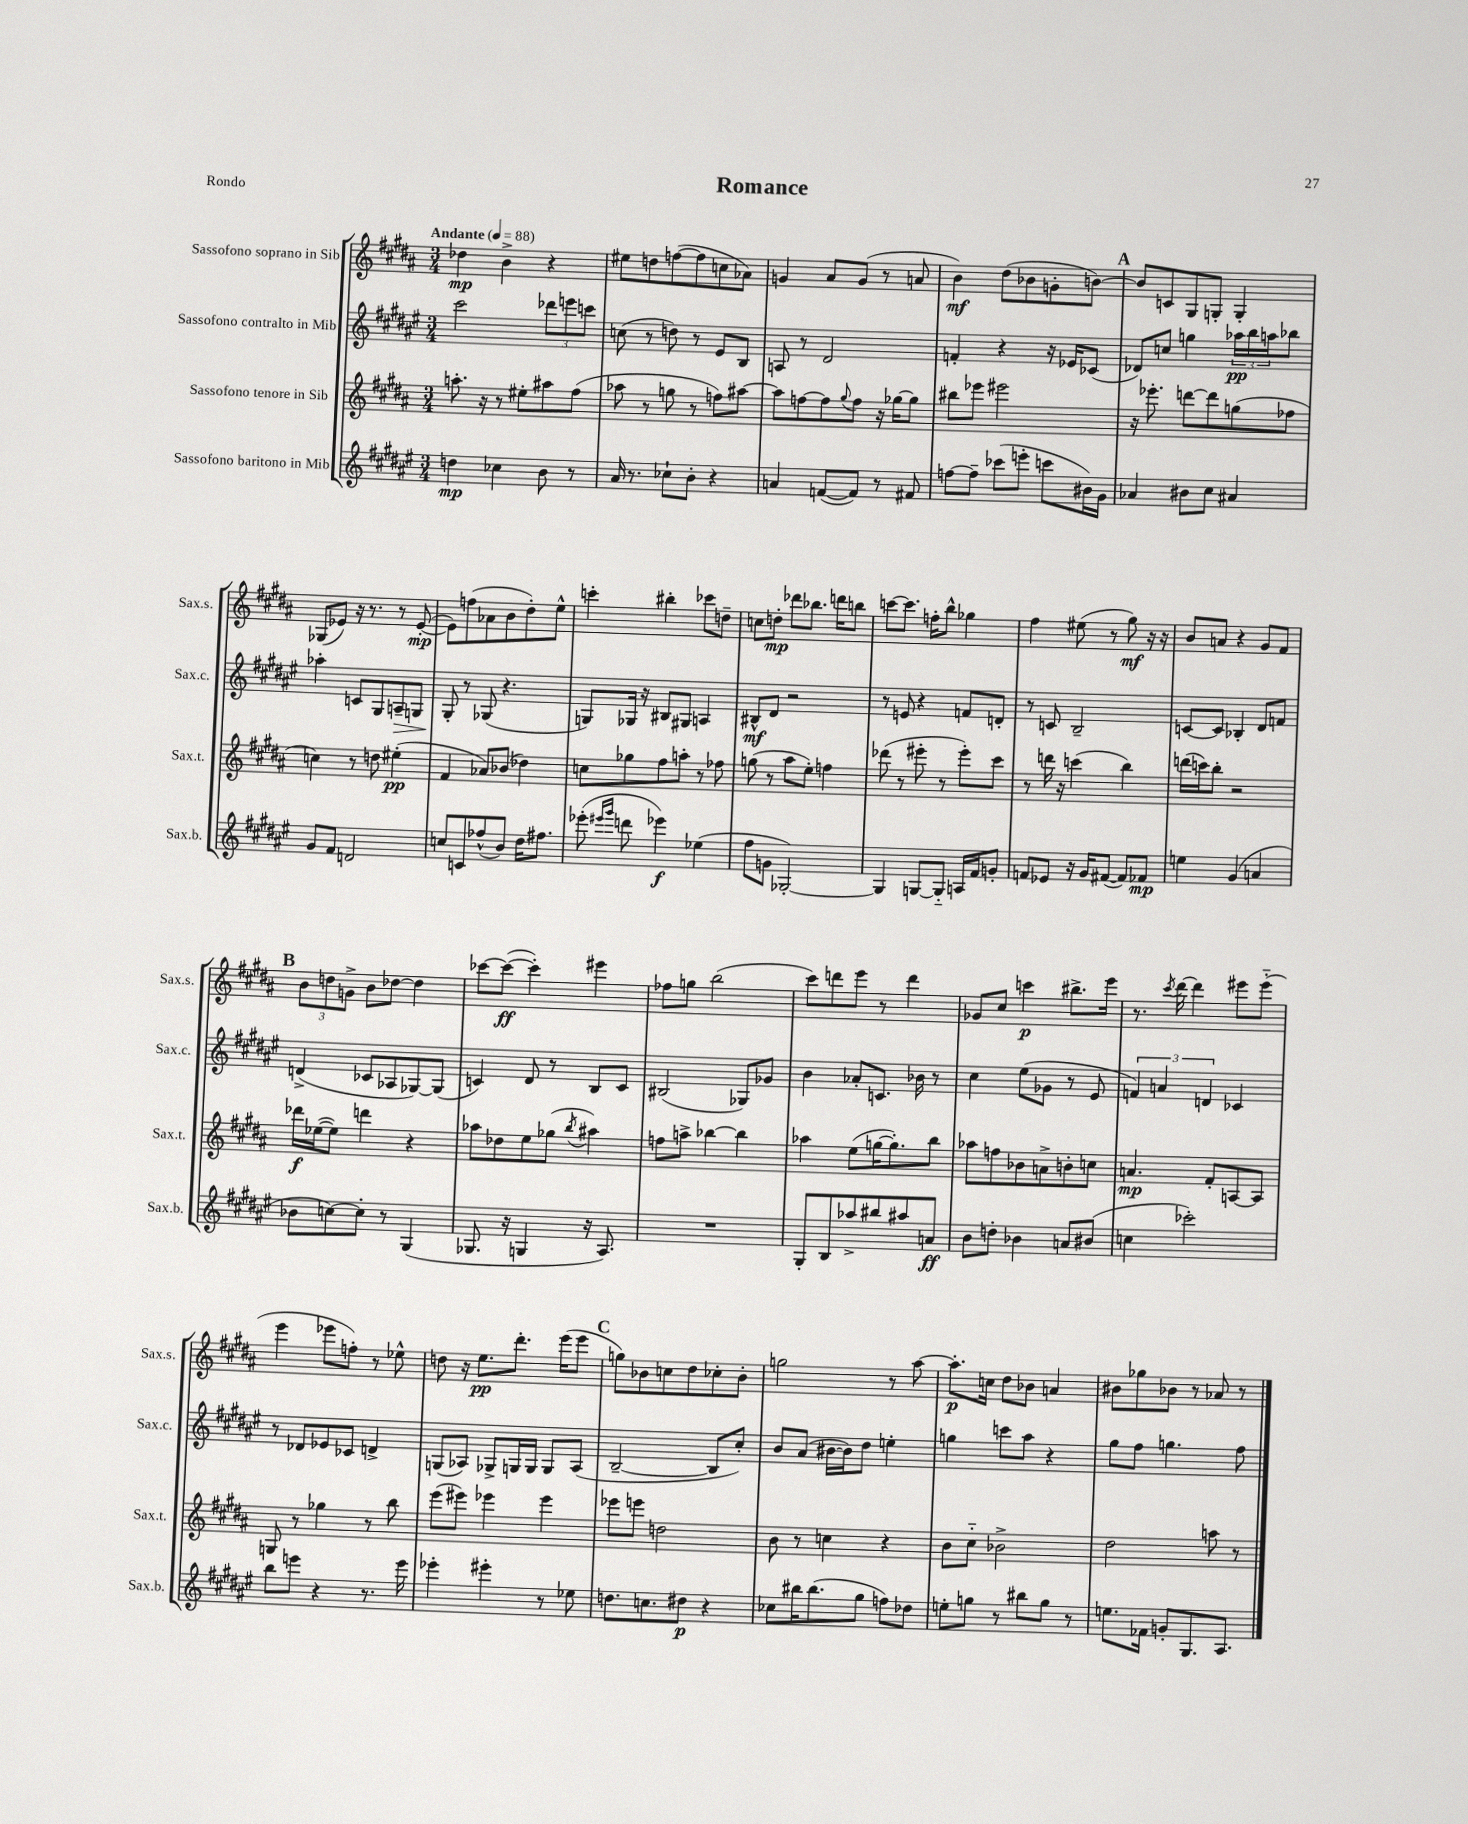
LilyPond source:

\header { title = "Romance" piece = "Rondo" }
<<
\new StaffGroup <<
\new Staff = "s0" \with { instrumentName = "Sassofono soprano in Sib" shortInstrumentName = "Sax.s." } {
    \clef treble \key b \major \numericTimeSignature \time 3/4 \tempo "Andante" 4 = 88
    des''4\mp b'4-> r4 |
    eis''8 d''8 f''8~( f''8 c''8 aes'8) |
    g'4 ais'8 g'8( r8 a'8 |
    b'4\mf) dis''8( bes'8 g'8-. b'8~) |
    \mark \markup { \bold "A" } b'8 c'8 gis8 g8-. g4-. |
    ges8( ees'8) r16 r8. r8 ees'8~-.\mp( |
    ees'8) f''8( aes'8 b'8 dis''8-.) e''8-^ |
    c'''4-. bis''4-. ces'''8 d''8-- |
    c''8 d''8-.\mp des'''8 bes''8. d'''16 b''8 |
    c'''8~ c'''8. f''16-. b''8-^ ges''4 |
    fis''4 eis''8( r8 gis''8\mf) r16 r16 |
    b'8 a'8 r4 gis'8 fis'8 |
    \mark \markup { \bold "B" } \tuplet 3/2 { b'8 d''8 g'8-> } b'8 des''8~ des''4 |
    ces'''8~ ces'''8~\ff( ces'''4-.) eis'''4 |
    fes''8 g''8 b''2( |
    cis'''8) d'''8 e'''8 r8 d'''4 |
    ges'8 cis''8 c'''4\p bis''8.-> e'''16 |
    r8. \acciaccatura { cis'''8 } dis'''16~ dis'''4 eis'''8 eis'''8-_( |
    e'''4 ees'''8 f''8-.) r8 ees''8-^ |
    d''8 r16 e''8.\pp dis'''8.-. e'''16( e'''8 |
    \mark \markup { \bold "C" } g''8) bes'8 c''8 dis''8 ces''8-. bes'8-. |
    g''2 r8 ais''8~ |
    ais''8.-.\p c''16 dis''8 bes'8 a'4 |
    bis'8 ges''8 bes'8 r8 aes'8 r8 \bar "|." |
}
\new Staff = "s1" \with { instrumentName = "Sassofono contralto in Mib" shortInstrumentName = "Sax.c." } {
    \clef treble \key fis \major \numericTimeSignature \time 3/4
    cis'''2 \tuplet 3/2 { des'''8 e'''8 c'''8 } |
    c''8( r8 d''8) r8 eis'8 b8 |
    a8 r8 dis'2 |
    f'4-. r4 r16 ees'16 ces'8( |
    \mark \markup { \bold "A" } des'8) c''8 g''4 \tuplet 3/2 { aes''16\pp b''16 a''16 } bes''8 |
    aes''4-. c'8 gis8 a8--\> g8 |
    gis8-.\! r8 ges8( r4. |
    g8) ges16 r16 bis8 gis8 a4 |
    bis8-^\mf dis'8 r2 |
    r8 e'8 r4 f'8 d'8-. |
    r8 c'8 b2-- |
    c'8~ c'8 bes4-. dis'8 f'8 |
    \mark \markup { \bold "B" } d'4->( ces'8 aes8 ges8~) ges8( |
    c'4) dis'8 r8 b8 c'8 |
    bis2( ges8) ges'8 |
    b'4 aes'8-. c'8. bes'16 r8 |
    cis''4 eis''8( ges'8 r8 eis'8 |
    \tuplet 3/2 { f'4) a'4 d'4 } ces'4 |
    r8 des'8 ees'8 ces'8 d'4-> |
    g8( aes8) ges8-> g16 g16 g8 aes8( |
    \mark \markup { \bold "C" } b2~-- b8 cis''8-.) |
    b'8 ais'8( bis'16~ bis'16) dis''8 e''4-. |
    g''4 c'''8 ais''8 r4 |
    gis''8 fis''8 g''4. fis''8 \bar "|." |
}
\new Staff = "s2" \with { instrumentName = "Sassofono tenore in Sib" shortInstrumentName = "Sax.t." } {
    \clef treble \key b \major \numericTimeSignature \time 3/4
    a''8.-. r16 r8 eis''8-. ais''8 fis''8( |
    aes''8 r8 g''8 r8 f''8) ais''8~ |
    ais''8 f''8~ f''8 \appoggiatura { gis''8 } f''8 r16 ges''16~ ges''8 |
    bis''8 ees'''8 eis'''2 |
    \mark \markup { \bold "A" } r16 ees'''8.-. d'''8~ d'''8 g''8( fes''8 |
    c''4) r8 d''8 eis''4-.\pp( |
    fis'4 aes'8) bes'8( des''4) |
    c''8 ges''8 fis''8 a''8-. r8 fes''8 |
    g''8( r8 ais''8 e''8-.) f''4 |
    des'''8( r8 eis'''8-. r8 eis'''8-.) cis'''8 |
    r8 d'''16 r16 c'''4( b''4) |
    d'''16( c'''16) b''8-. r2 |
    \mark \markup { \bold "B" } des'''16\f ees''16~( ees''8) d'''4 r4 |
    aes''8 des''8 e''8 ges''8( \acciaccatura { b''8 } ais''4) |
    f''8 a''8-> bes''4~ bes''4 |
    aes''4 e''8( g''16~ g''8.-.) b''8 |
    aes''8 f''8 bes'8 a'8-> b'8-. c''8 |
    a'4.\mp fis'8-. a8~ a8 |
    g8 r8 ges''4 r8 b''8 |
    e'''8( eis'''8) ees'''4 ees'''4 |
    \mark \markup { \bold "C" } ees'''8 e'''8 d''2 |
    b'8 r8 c''4 r4 |
    b'8 cis''8-_ bes'2-> |
    dis''2 a''8 r8 \bar "|." |
}
\new Staff = "s3" \with { instrumentName = "Sassofono baritono in Mib" shortInstrumentName = "Sax.b." } {
    \clef treble \key fis \major \numericTimeSignature \time 3/4
    d''4\mp ces''4 b'8 r8 |
    ais'16 r8. ces''8-! b'8-. r4 |
    a'4 f'8~( f'8) r8 fis'8 |
    f''8~ f''8-- ces'''8( e'''8-. c'''8 bis'16) gis'16 |
    \mark \markup { \bold "A" } aes'4 bis'8 cis''8 ais'4 |
    gis'8 fis'8 d'2 |
    c''8 c'8 fes''8-^( b'8) dis''16 fis''8. |
    ees'''8-.( \grace { eis'''16 gis'''16 } d'''8 ees'''4\f) ees''4( |
    fis''8 g'8 ges2~-.) |
    ges4 g8~ g8-_ a16 fis'16 g'8-. |
    f'8 ees'8 r16 gis'16 fis'8~( fis'8) fes'8\mp |
    e''4 gis'4( a'4 |
    \mark \markup { \bold "B" } bes'8 c''8~) c''8-. r8 gis4( |
    ges8. r16 g4 r16 ais8.) |
    R2. |
    gis8-. b8 aes''8-> bis''8 ais''8 a'8\ff |
    b'8 d''8-. bes'4 a'8 bis'8( |
    c''4 ces'''2-.) |
    b''8 e'''8 r4 r8. e'''16 |
    ees'''4-. eis'''4-. r8 ees''8 |
    \mark \markup { \bold "C" } d''8. c''8. dis''8\p r4 |
    ces''8 bis''16 bis''8.( gis''8 f''8) des''8 |
    e''8-. g''8 r8 bis''8 g''8 r8 |
    e''8. fes'16 g'8-. gis8. ais8. \bar "|." |
}
>>
>>
\layout { \context { \Score \remove "Bar_number_engraver" } }
